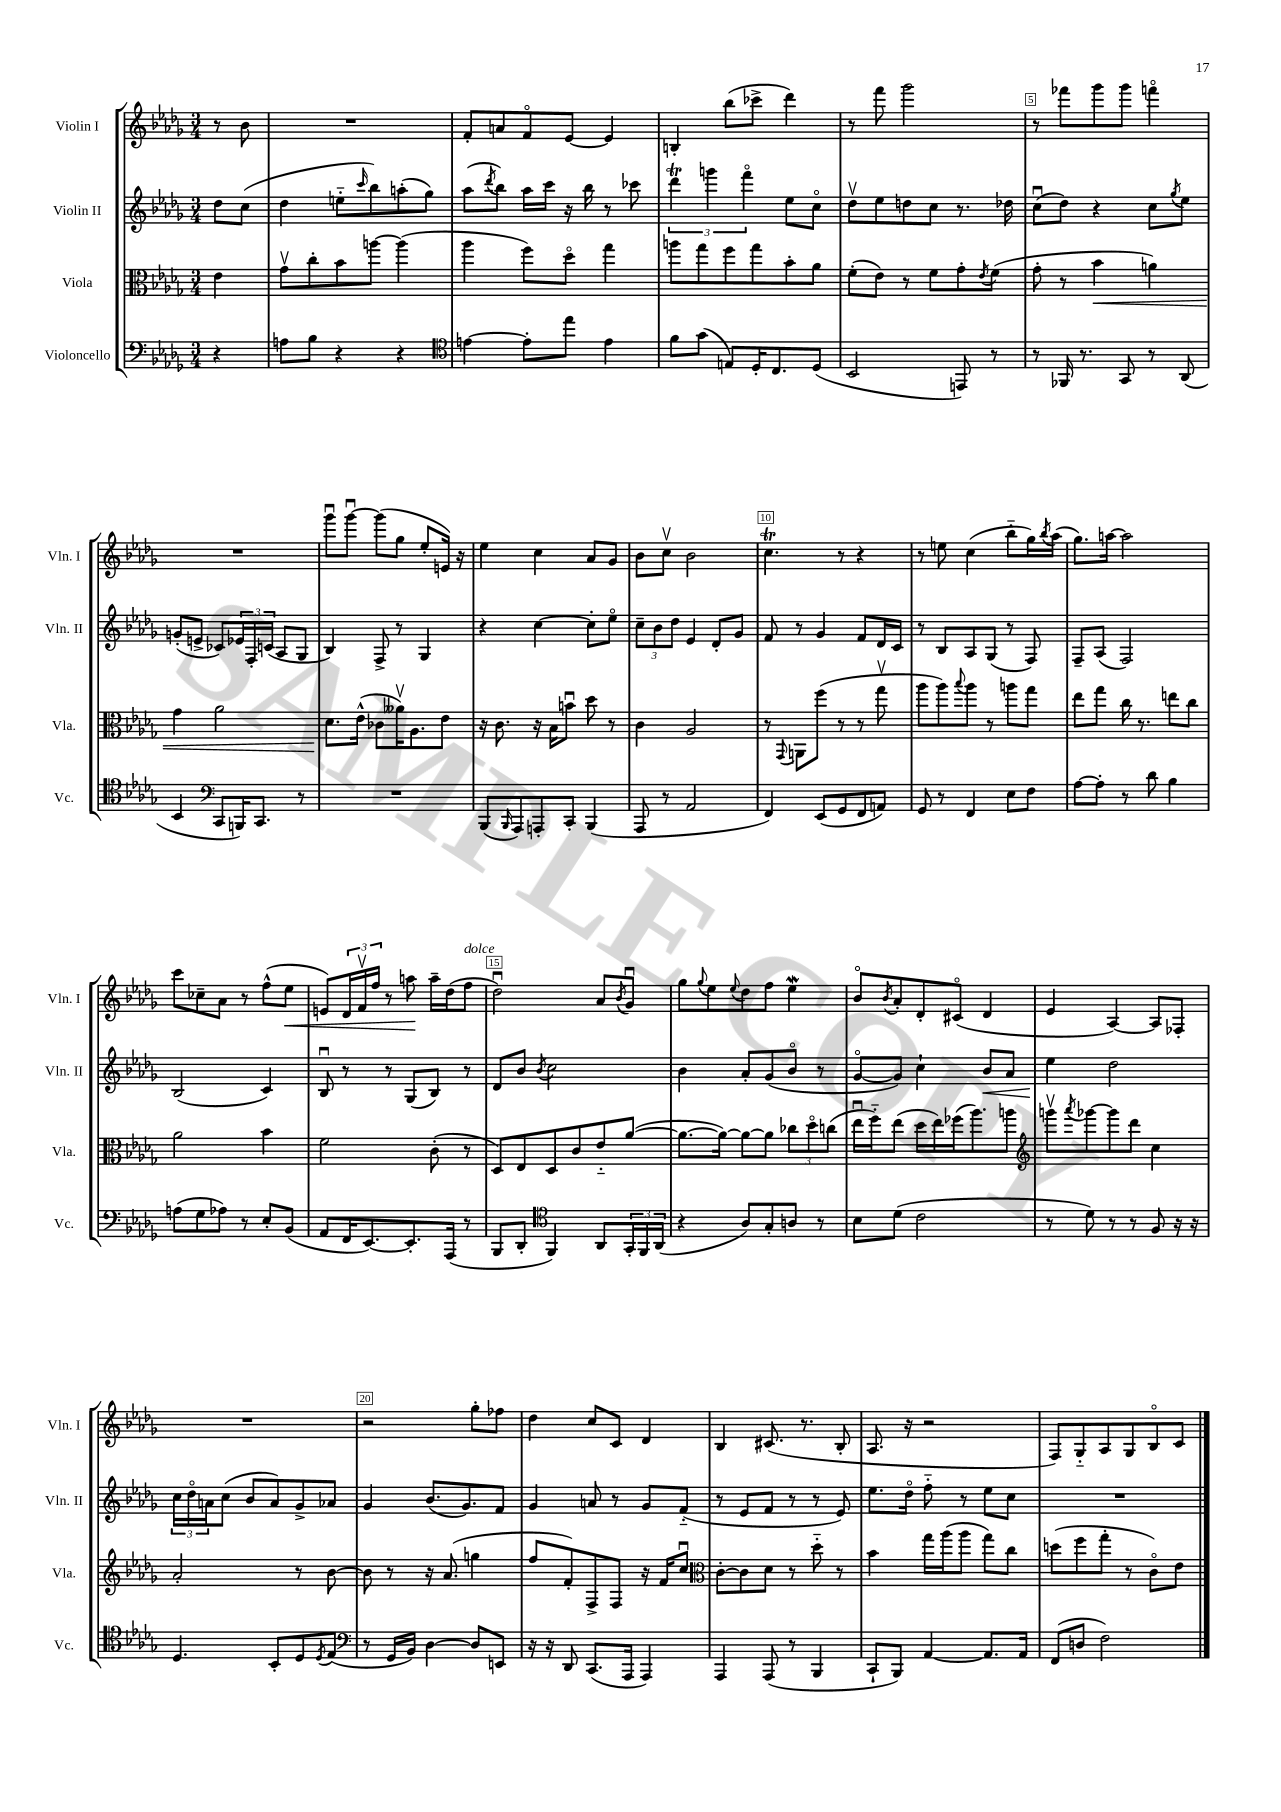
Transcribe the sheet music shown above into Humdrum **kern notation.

**kern	**kern	**kern	**kern
*staff4	*staff3	*staff2	*staff1
*clefF4	*clefC3	*clefG2	*clefG2
*k[b-e-a-d-g-]	*k[b-e-a-d-g-]	*k[b-e-a-d-g-]	*k[b-e-a-d-g-]
*M3/4	*M3/4	*M3/4	*M3/4
4r	4e-	8dd-	8r
.	.	(8cc	8b-
=	=	=	=
8A	8g-v	4dd-	2.r
8B-	8cc'	.	.
4r	8b-	8ee'~	.
.	.	16qqccc	.
.	[8aa	8bb-)	.
4r	(4aa]	(8aa'	.
.	.	8gg-)	.
=	=	=	=
*clefC4	*	*	*
[4e	4aa-	(8aa-	8f'
.	.	8qddd-	.
.	.	8bb-)	8a
8e']	8ff)	16aa-	8fo
.	.	16ccc	.
8ee-	8dd-o	16r	[8e-
.	.	16bb-	.
4e	4gg-	8r	4e-]
.	.	8ccc-	.
=	=	=	=
8f	8aa	6ddd-	4B'
(8g-	8gg-	.	.
.	.	6ggg	.
8E)	8ff	.	(8bb-
.	.	6fffo	.
16D-'	8gg-	.	8ccc-^
8.C	.	.	.
.	8b-'	8ee-	4ddd-)
(8D-	8a-	8cco	.
=	=	=	=
2BB-	(8f'	8dd-v	8r
.	8e-)	8ee-	8fff
.	8r	8dd	2ggg-
.	8f	8cc	.
8EE)	8g-'	8.r	.
.	8qe-	.	.
8r	(8f	.	.
.	.	16dd-	.
=	=	=	=
8r	8g-'	(8ccu	8r
16FF-	8r	8dd-)	8fff-
8.r	.	.	.
.	4b-	4r	8ggg-
8GG-	.	.	8ggg-
8r	4a)	8cc	4fffo
.	.	8qgg-	.
(8AA-	.	8ee-	.
=	=	=	=
4BB-	4g-	(8g'	2.r
.	.	8e^	.
*clefF4	*	*	*
8CC	2a-	8c-)	.
16BBB)	.	24e-	.
.	.	24F'	.
8.CC	.	.	.
.	.	(24c	.
.	.	8A-	.
8r	.	8G-	.
=	=	=	=
2.r	8.d-	4B-)	8ggg-u
.	.	.	[8ggg-u
.	(16e-^^	.	.
.	8c-	8F^	(8ggg-]
.	16a--v)	8r	8gg-
.	8.A-	.	.
.	.	4G-	8ee-'
.	8e-	.	16e)
.	.	.	16r
=	=	=	=
(8BBB-	16r	4r	4ee-
.	8.c	.	.
16qqBBB-	.	.	.
8AAA-)	.	.	.
8AAA'	16r	[4cc	4cc
.	16B-	.	.
8CC'	8bu	.	.
(4BBB-	8dd-	8cc']	8a-
.	8r	8ee-o	8g-
=	=	=	=
8AAA-	4c	12cc~	8b-
.	.	12b-	.
8r	.	.	8ccv
.	.	12dd-	.
2AA-	2A-	4e-	2b-
.	.	8d-'	.
.	.	8g-	.
=	=	=	=
4FF)	8r	8f	4.cc
.	8qqGG-	.	.
.	8AA	8r	.
(8EE-	(8ff	4g-	.
8GG-	8r	.	8r
8FF	8r	8f	4r
8AA)	8gg-v	16d-	.
.	.	16c	.
=	=	=	=
8GG-	8aa-	8r	8r
8r	8aa-)	8B-	8ee
.	8qqbb-	.	.
4FF	8aa-	8A-	(4cc
.	8r	(8G-	.
8E-	8aa	8r	8bb-'~
8F	8gg-	8F)	16gg-)
.	.	.	8qbb-
.	.	.	(16aa-
=	=	=	=
[8A-	8ee-	8F~	8.gg-)
8A-']	8gg-	(8A-	.
.	.	.	[16aa
8r	16cc	2F)	2aa]
.	8.r	.	.
8d-	.	.	.
4B-	8ee	.	.
.	8cc	.	.
=	=	=	=
(8A	2a-	(2B-	8ccc
8G-	.	.	8cc-~
8A-)	.	.	8a-
8r	.	.	8r
8E-'	4b-	4c)	(8ff^^
(8BB-	.	.	8ee-
=	=	=	=
8AA-	2f	8B-u	8e)
16FF	.	8r	24d-
.	.	.	24fv
[8.EE-)	.	.	.
.	.	.	24ff
.	.	8r	8r
8.EE-']	.	(8G-	8aa
.	(8c'	8B-)	16aa~
(16AAA-	.	.	(16dd-
8r	8r	8r	8ff
=	=	=	=
8BBB-	8D-)	8d-	2dd-u)
8DD-'	8E-	8b-	.
*clefC4	*	*	*
.	.	8qb-	.
4FF)	8D-	2cc	.
.	8c	.	.
8AA-	8e-'~	.	8a-
.	.	.	8qb-
24GG-'	([8a-	.	8g-u
24FF	.	.	.
(24AA-	.	.	.
=	=	=	=
4r	8.a-_	4b-	8gg-
.	.	.	8qqgg-
.	.	.	8ee-
.	16a-_)	.	.
.	.	.	8qqee-
8A-)	8a-_	8a-'	8dd-
8G-'	8a-]	(8g-	8ff
8A	12cc-	8b-o	4ee-
.	12dd-o	.	.
8r	.	8r	.
.	(12cc	.	.
=	=	=	=
8B-	16ee-u	[8g-o	8b-o
.	16ff'~)	.	.
.	.	.	8qb-
(8d-	(8ee-	8g-])	8a-'
2c	16dd-	4cc`	8d-'
.	16ee-)	.	.
.	(16ff-	.	(8c#o
.	8.aa-)	.	.
.	.	8b-	4d-
.	8aa	8a-	.
=	=	=	=
*	*clefG2	*	*
8r	8gggv	4ee-	4e-
.	8qaaa-	.	.
8d-)	[8ggg-	.	.
8r	8ggg-]	2dd-	[4A-)
8r	8ddd-	.	.
8F	4cc	.	8A-]
16r	.	.	8F-'
16r	.	.	.
=	=	=	=
4.D-	2a-'	24cc	2.r
.	.	24dd-o	.
.	.	24a	.
.	.	(8cc	.
.	.	8b-	.
8BB-'	.	8a)	.
8D-	8r	8g-^	.
8qD-	.	.	.
(8E-	[8b-	8a-	.
=	=	=	=
*clefF4	*	*	*
8r	8b-]	4g-	2r
16GG-	8r	.	.
16BB-)	.	.	.
[4D-	16r	(8.b-	.
.	(8.a-	.	.
.	.	8.g-)	.
8D-]	4gg	.	8gg-'
8EE	.	8f	8ff-
=	=	=	=
16r	8ff	4g-	4dd-
16r	.	.	.
8DD-	8f')	.	.
(8.CC	8F^	8a	8cc
.	8F	8r	8c
16AAA-	.	.	.
4AAA-)	16r	8g-	4d-
.	16f	.	.
.	8ccu	(8f'~	.
=	=	=	=
*	*clefC3	*	*
4AAA-	[8c'	8r	4B-
.	8c]	8e-	.
(8AAA-	8d-	8f	(8.c#
8r	8r	8r	.
.	.	.	8.r
4BBB-	8dd-'~	8r	.
.	8r	8e-)	8B-'
=	=	=	=
8CC`	4b-	8.ee-	8.A-
8BBB-)	.	.	.
.	.	16dd-o	16r
[4AA-	16gg-	8ff'~	2r
.	(16aa-	.	.
.	8aa-	8r	.
8.AA-]	8gg-)	8ee-	.
.	8cc	8cc	.
16AA-	.	.	.
=	=	=	=
(8FF	(8dd	2.r	8F)
8D	8ff	.	8G-'~
2F)	8gg-'	.	8A-
.	8r	.	8G-
.	8co)	.	8B-o
.	8e-	.	8c
==	==	==	==
*-	*-	*-	*-
